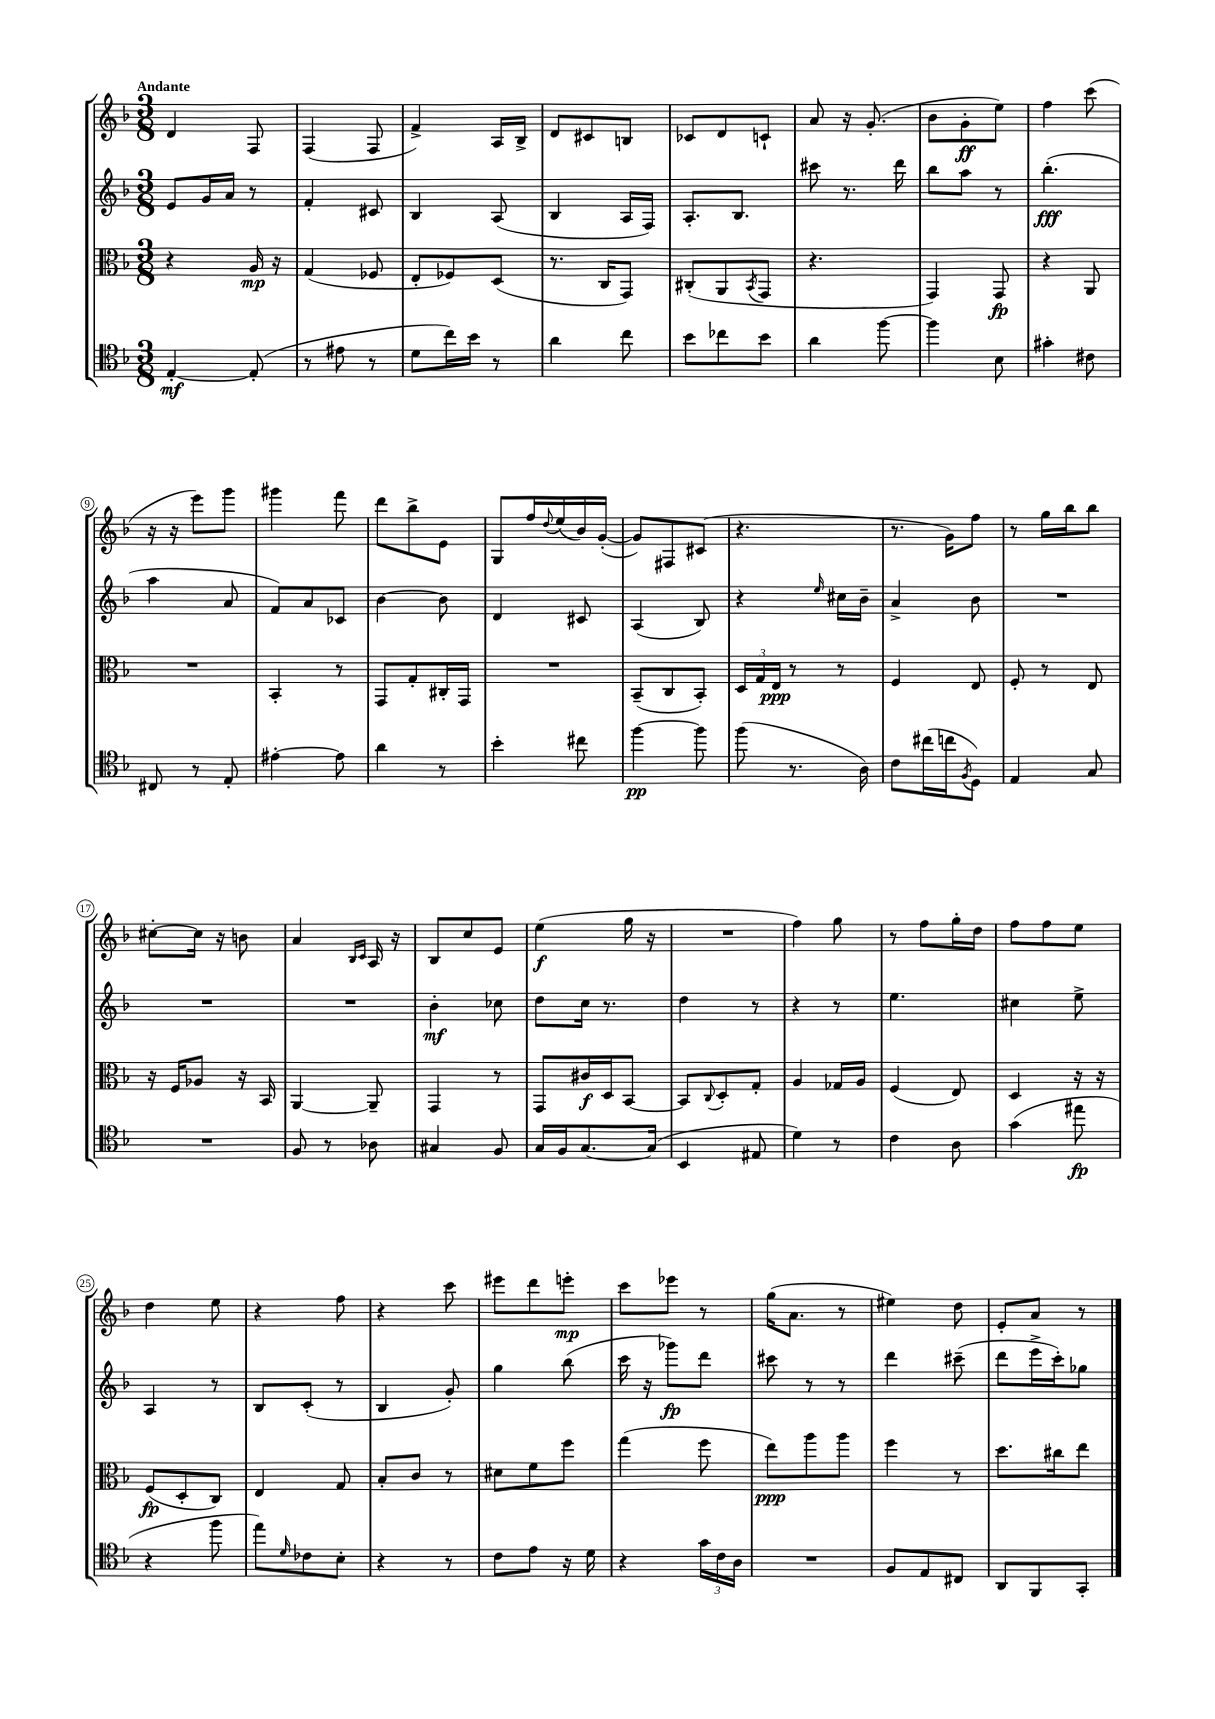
<<
\new StaffGroup <<
\new Staff = "s0" {
    \clef treble \key f \major \numericTimeSignature \time 3/8 \tempo "Andante"
    d'4 f8 |
    f4( f8 |
    f'4->) a16 bes16-> |
    d'8 cis'8 b8 |
    ces'8 d'8 c'8-! |
    a'8 r16 g'8.-.( |
    bes'8 g'8-.\ff e''8) |
    f''4 c'''8( |
    r16 r16 e'''8) g'''8 |
    gis'''4 f'''8 |
    d'''8 bes''8-> e'8 |
    g8 f''16 \appoggiatura { d''8 } e''16( bes'16) g'16~-.( |
    g'8) fis8 cis'8( |
    r4. |
    r8. g'16) f''8 |
    r8 g''16 bes''16 bes''8 |
    cis''8~-. cis''16 r16 b'8 |
    a'4 \grace { bes16 c'16 } a16 r16 |
    bes8 c''8 e'8 |
    e''4\f( g''16 r16 |
    R4. |
    f''4) g''8 |
    r8 f''8 g''16-. d''16 |
    f''8 f''8 e''8 |
    d''4 e''8 |
    r4 f''8 |
    r4 c'''8 |
    eis'''8 d'''8 e'''8-.\mp |
    c'''8 ees'''8 r8 |
    g''16( a'8. r8 |
    eis''4) d''8 |
    e'8-. a'8 r8 \bar "|." |
}
\new Staff = "s1" {
    \clef treble \key f \major \numericTimeSignature \time 3/8
    e'8 g'16 a'16 r8 |
    f'4-. cis'8 |
    bes4 a8( |
    bes4 a16 f16) |
    a8.-. bes8. |
    cis'''8 r8. d'''16 |
    bes''8 a''8 r8 |
    bes''4.-.\fff( |
    a''4 a'8 |
    f'8) a'8 ces'8 |
    bes'4~ bes'8 |
    d'4 cis'8 |
    a4( bes8) |
    r4 \grace { e''16 } cis''16 bes'16-- |
    a'4-> bes'8 |
    R4. |
    R4. |
    R4. |
    bes'4-.\mf ces''8 |
    d''8 c''16 r8. |
    d''4 r8 |
    r4 r8 |
    e''4. |
    cis''4 e''8-> |
    a4 r8 |
    bes8 c'8-.( r8 |
    bes4 g'8-.) |
    g''4 bes''8( |
    c'''16 r16 ges'''8\fp) d'''8 |
    cis'''8 r8 r8 |
    d'''4 cis'''8--( |
    d'''8 e'''16-> c'''16-.) ges''8 \bar "|." |
}
\new Staff = "s2" {
    \clef alto \key f \major \numericTimeSignature \time 3/8
    r4 a16\mp r16 |
    g4( fes8 |
    e8-. fes8) d8( |
    r8. c16 g,8) |
    cis8-.( a,8 \acciaccatura { bes,8 } g,8 |
    r4. |
    g,4) g,8\fp |
    r4 a,8 |
    R4. |
    bes,4-. r8 |
    g,8 g8-. cis16-. g,16 |
    R4. |
    bes,8--( c8 bes,8-.) |
    \tuplet 3/2 { d16 g16 e16\ppp } r8 r8 |
    f4 e8 |
    f8-. r8 e8 |
    r16 f16 aes8 r16 bes,16 |
    a,4~ a,8-- |
    g,4 r8 |
    g,8 cis'16\f d16 bes,8~ |
    bes,8 \appoggiatura { c8 } d8-. g8-. |
    a4 ges16 a16 |
    f4( e8) |
    d4 r16 r16 |
    f8\fp( d8-. c8) |
    e4 g8 |
    bes8-. c'8 r8 |
    dis'8 f'8 f''8 |
    g''4( f''8 |
    e''8\ppp) a''8 a''8 |
    f''4 r8 |
    d''8. cis''16 e''8 \bar "|." |
}
\new Staff = "s3" {
    \clef tenor \key f \major \numericTimeSignature \time 3/8
    e4~-.\mf e8-.( |
    r8 eis'8 r8 |
    d'8 c''16) bes'16 r8 |
    a'4 c''8 |
    bes'8 ces''8 bes'8 |
    a'4 f''8~ |
    f''4 bes8 |
    gis'4-. cis'8 |
    cis8 r8 e8-. |
    eis'4~-. eis'8 |
    a'4 r8 |
    bes'4-. cis''8 |
    f''4~\pp f''8 |
    f''8( r8. a16) |
    c'8 cis''16( c''16 \acciaccatura { f8 } d8) |
    e4 g8 |
    R4. |
    f8 r8 aes8 |
    gis4 f8 |
    g16 f16 g8.~ g16( |
    bes,4 eis8 |
    d'4) r8 |
    c'4 a8 |
    g'4( eis''8\fp |
    r4 f''8 |
    e''8) \grace { d'16 } ces'8 bes8-. |
    r4 r8 |
    c'8 e'8 r16 d'16 |
    r4 \tuplet 3/2 { g'16 c'16 a16 } |
    R4. |
    f8 e8 cis8 |
    a,8 f,8 g,8-. \bar "|." |
}
>>
>>
\layout { \context { \Score \override BarNumber.stencil = #(make-stencil-circler 0.1 0.3 ly:text-interface::print) } }
